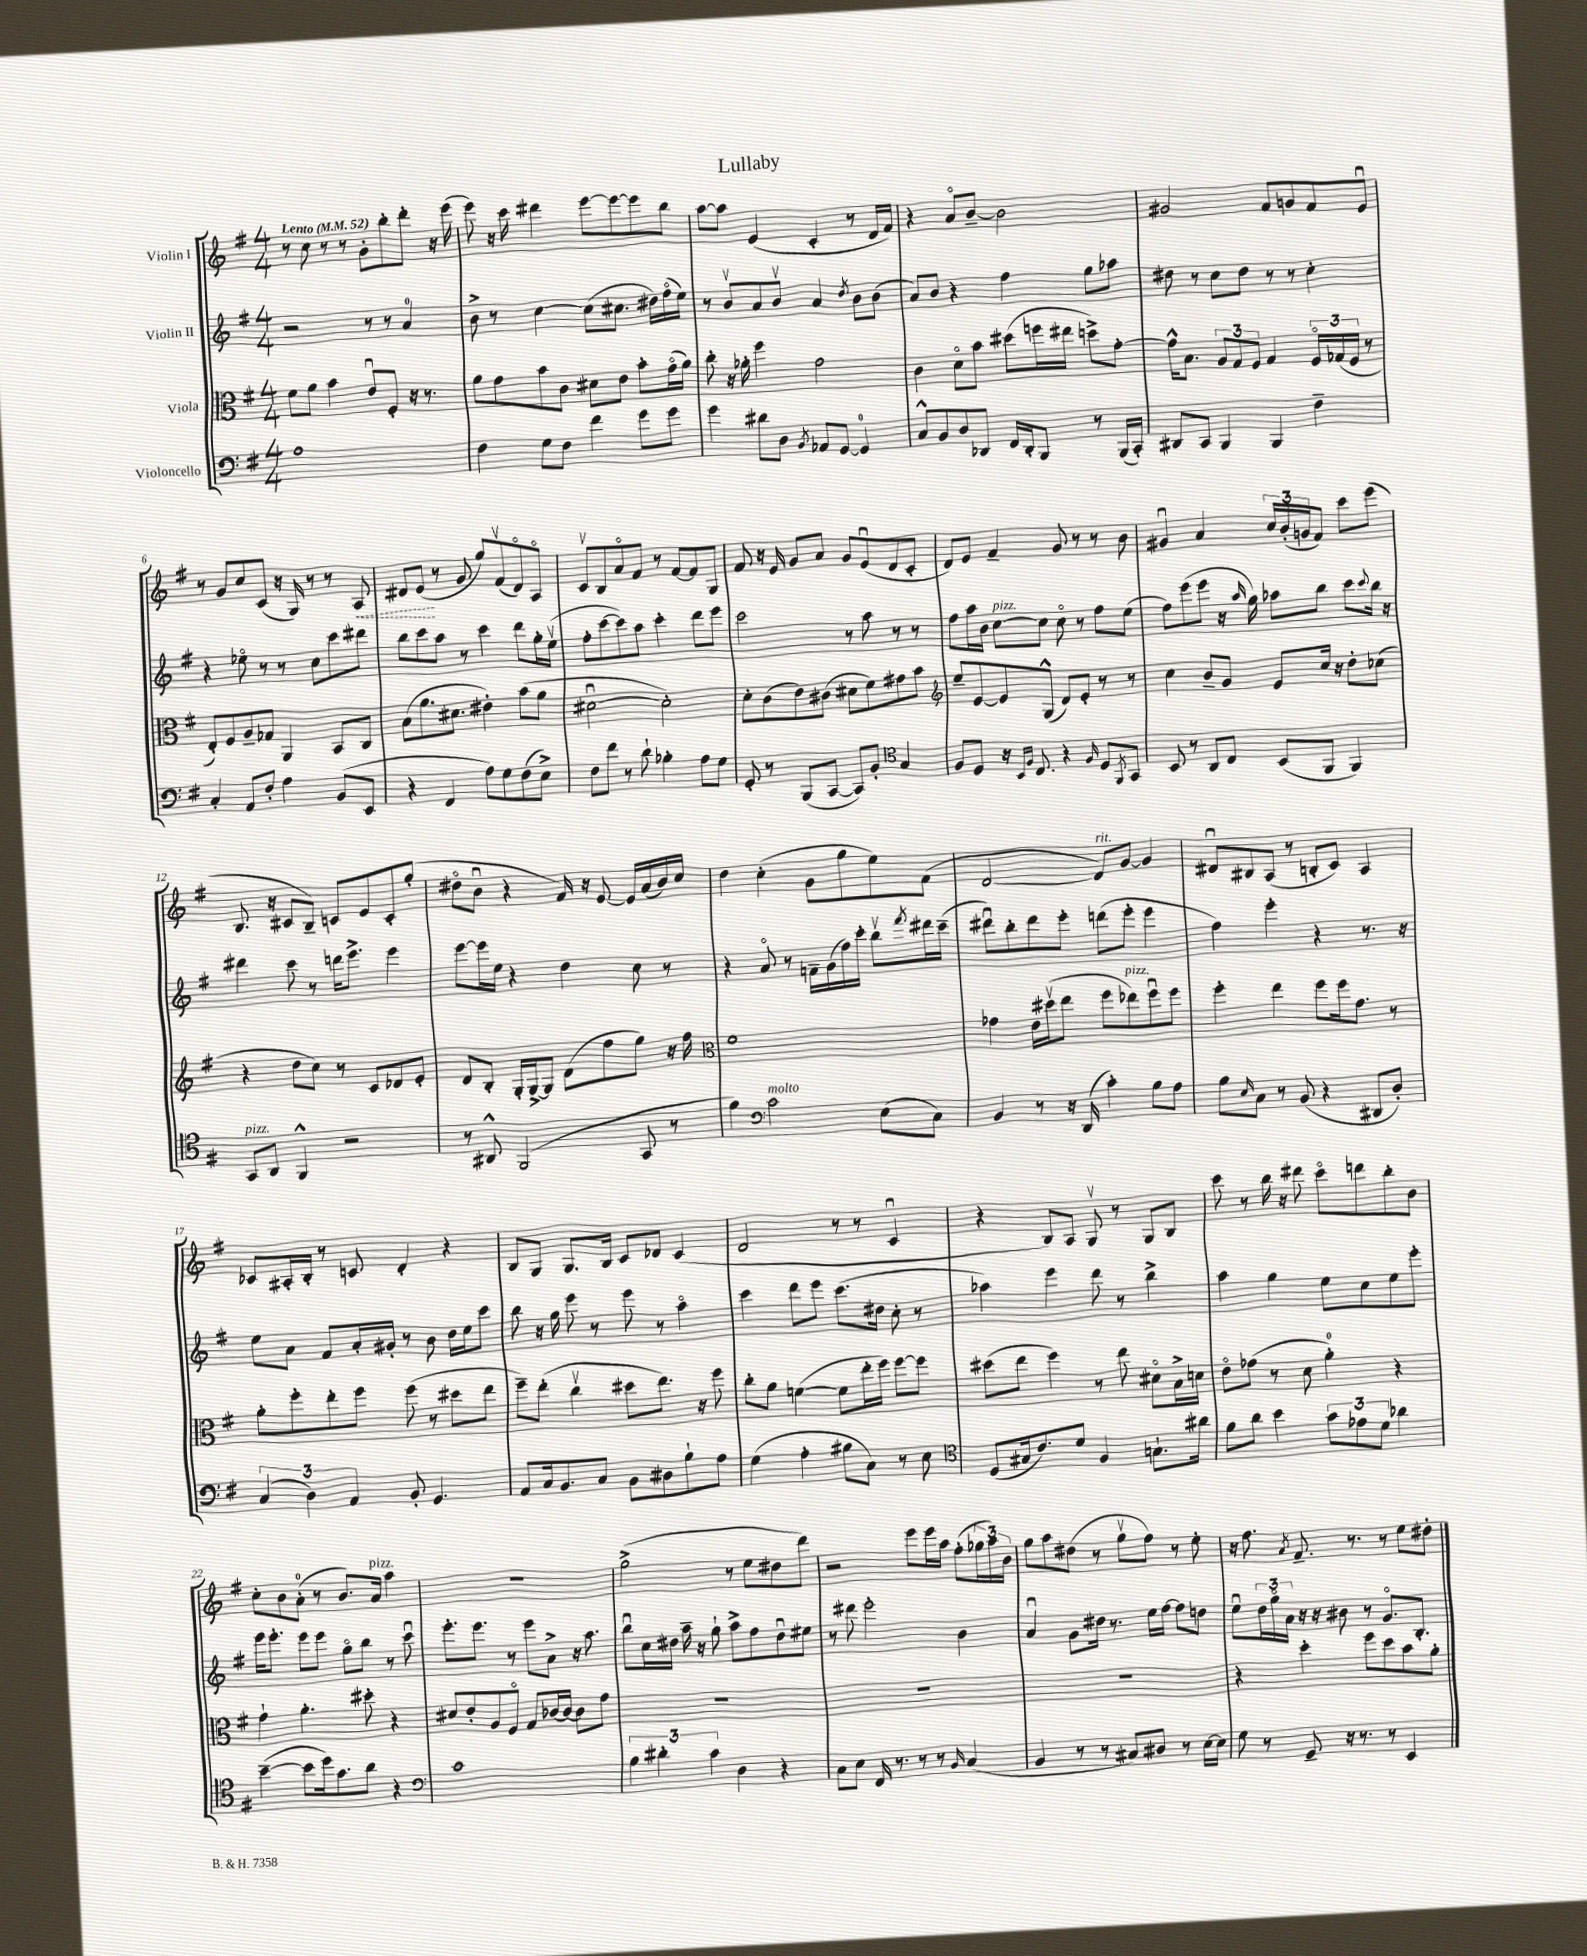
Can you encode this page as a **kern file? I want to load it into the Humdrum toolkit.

**kern	**kern	**kern	**kern
*staff4	*staff3	*staff2	*staff1
*clefF4	*clefC3	*clefG2	*clefG2
*k[f#]	*k[f#]	*k[f#]	*k[f#]
*M4/4	*M4/4	*M4/4	*M4/4
*MM52	*MM52	*MM52	*MM52
1A	8f#\L	2r	8r
.	8a\J	.	8cc\
.	4b\	.	8r
.	.	.	8r
.	8eu/L	8r	8g'\L
.	8F#'/J	8r	8bb'\
.	16r	4a/	8ddd'\J
.	8.r	.	.
.	.	.	16r
.	.	.	(16eee\
=	=	=	=
4F#\	8a\L	8b^\	8eee\)
.	8g\	8r	16r
.	.	.	16ccc\
8G\L	8b\	[4cc\	4ddd#\
8F#\J	8c\J	.	.
4f#\	8d#\L	(8cc\]L	[8eee\L
.	8e\J	8.cc#\J	8eee\_
8g\L	8b'\L	.	8eee\]
.	.	16dd#\LL)	.
8g\J	(16go\L	(16ff#o\	8bb\J
.	16a\JJ)	16ee\JJ)	.
=	=	=	=
4g\	8cc'\	8r	[8aa\L
.	16r	8bv/L	8aa\]J
.	16a-'\	.	.
8d#\L	4ff#\	8a/	(4e/
8D\J	.	8bv/J	.
8qBB/	.	.	.
8AA-/L	2g\	4a/	4c'/
[8GG/J	.	.	.
.	.	8qdd/	.
4GG/]	.	8b\L	8r
.	.	(8b\J	16d/LL
.	.	.	16f#/JJ)
=	=	=	=
8C^^/L	4c\	8a/L)	4r
8BB/	.	8b/J	.
8D/	8do\L	4r	8ao/L
8DD-/J	8b\J	.	[8b~/J
16FF#/LL	(8dd#\L	4ff#\	2b\]
16DD-'/J	.	.	.
8BBB/J	16ff\L	.	.
.	16ee#\JJ	.	.
8r	8dd^\L)	8gg\L	.
(16BBB/LL	[8g'\J	8aa-\J	.
16CC'/JJ)	.	.	.
=	=	=	=
8DD#/L	16g^^\]LK	8dd#\	2g#/
.	8.B\J	.	.
8CC/J	.	8r	.
4BBB/	12A/L	8cc\L	.
.	12G/	.	.
.	.	8dd#\J	.
.	12F#/J	.	.
4BBB/	4G/	8r	8f#/L
.	.	8r	8g/
4F#~\	24F#o/LL	4cc'\	8f#/
.	(24G-/	.	.
.	24F#/JJ	.	.
.	8r	.	8eu/J
=	=	=	=
4C'/	8E'/L)	4r	8r
.	8F#/	.	8g/L
8AA/L	8A~/	8ee-o\	8cc/
8F#'/J	8G-/J	8r	(8c/J
4A\	4AA/	8r	16r
.	.	.	16G/)
.	.	8cc\L	8r
(8BB/L	8BB/L	8ccc\	8r
8EE/J	8C/J	8ddd#\J	8A/
=	=	=	=
4r	(8B\L	8bb\L	8d#/L
.	8.a\	8ccc\	(8e/J
4FF#/	.	8aa\J	8r
.	8.d#\J	.	.
.	.	8r	8g/
8A\L)	4e#'\)	4ccc\	8gg/L)
8G\	.	.	(8f#v/
(8F#\	(8b\L	8ddd\L	8d#o/)
8E^\J)	8a\J	16gg'\L	8Ao/J
.	.	(16eev\JJ	.
=	=	=	=
8F#\L	[2d#u\	8ff#'\L	8cv/L
8f#\J	.	[8ccc\	8B/
8r	.	8ccc\])	8ao/
8d`\	.	8aa\J	8f#/J
4B-'\	2d#'\])	4ccc'\	8r
.	.	.	[8f#/L
8A\L	.	8ddd\L	8f#/]
8G\J	.	8eee\J	8G/J
=	=	=	=
8GG'/	8d'\L	2ccc\	8f#/
8r	(8c\	.	16r
.	.	.	16e/
(8BBB/L	8e\)	.	8g/L
[8CC/J	(8c#\J	.	8a/J
8CC/]L)	8d#\L	8r	8g/L
8BB'/J	8f#\)	8aa\	(8eu/
*clefC4	*	*	*
4G/	8g#\	8r	8d/
.	8b\J	8r	8c'/J
=	=	=	=
*	*clefG2	*	*
8F#/L	8ee~/L	8ff#\L	8d/L)
8D/J	[8e/	16aa\L	8e/J
.	.	16b\JJ	.
16r	8e/]	[8cc\L	4f#~/
16qqBB/LL	.	.	.
16qqF#/JJ	.	.	.
8.C/	.	.	.
.	(8G^^/J	8cc\]J	.
4r	8d/L)	8cco\	8g/
.	8e'/J	8r	8r
16qqF#/	.	.	.
8D/L	8r	8ff#\L	8r
8qFF#/	.	.	.
8GG/J	8r	(8ee\J	8b\
=	=	=	=
8BB/	4cc\	8ff#\L)	4g#u/
8r	.	(8eee\	.
8AA/L	8b~/L	8eee\J	4a/
8C/J	8g/J	16r	.
.	.	16qqaa/	.
.	.	16gg\)	.
(8BB/L	8e/L	8aa-\L	24cc/LL
.	.	.	(24b'/
.	.	.	24g/J
8FF#/J	16cc/Jk	8bb\J	8f#/J)
.	16r	.	.
4FF#/)	8dd'\L	8ccc\L	8ccc\L
.	.	8qqccc/	.
.	(8cc-\J	16bb\Jk	(8eee\J
.	.	16r	.
=	=	=	=
8GG/L	4r	4ddd#\	8.B/
8AA/J	.	.	.
.	.	.	16r
4FF#^^/	8dd\L	8ccc\	8c#/L
.	8cc\J)	8r	8B~/J)
2r	8r	16ddd\LK	8c/L
.	.	8.eee^\J	.
.	8c/L	.	8e/
.	8d-/	4eee\	8c'/
.	8e'/J	.	(8gg'/J
=	=	=	=
8r	8d/L	[8eee\L	8dd#o\L
8AA#^^/	8B'/J	16eee\]L	8bu\J
.	.	16ee\JJ	.
(2FF#/	16G'/LL	4r	4r
.	[16G^/J	.	.
.	8G/]J	.	.
.	(8d\L	4dd\	16f#/)
.	.	.	16r
.	8ff#\	.	[8e/
8GG/	8gg\J)	8cc\	16e/]LL
.	.	.	(16a/
8r	16r	8r	16b/)
.	16ff#\	.	16cc/JJ
=	=	=	=
*	*clefC3	*	*
4f#\)	1f#	4r	4dd\
*clefF4	*	*	*
2c\	.	8ao/	(4cc'\
.	.	8r	.
.	.	16f~\LL	8g\L
.	.	(16g\	.
.	.	16ff#\)	8gg\
.	.	16ccc'\JJ	.
(8E\L	.	8bbv\L	8ee\)
.	.	8qfff#/	.
8C\J)	.	16ddd#\L	(8f#\J
.	.	(16ccc~\JJ	.
=	=	=	=
4BB/	4g-\	8ddd#u\L)	[2d/
.	.	8bb'\	.
8r	16e\LL	8ddd#\	.
.	(16dd#v\J	.	.
16r	8ee\J	8eee'\J	.
(16DD/	.	.	.
4c'\)	8ff#\L	(8ddd\L	8d/]L)
.	8ee-\)	8eee'\J	[8g/J
8B\L	8ff#u\	4eee\	4g/]
8A\J	8ff#\J	.	.
=	=	=	=
8B\L	4ff#'\	4ff#\)	8d#u/L
16qqE/	.	.	.
8C\J	.	.	8B#/
8r	4ee\	4eee'\	(8A/J
(8BB/	.	.	8r
4r	8ff#\L	4r	8B'/L
.	16ff#\k	.	8c/J)
.	8.g\J	.	.
8DD#/L	.	8.r	4A/
8D'/J)	8r	.	.
.	.	16r	.
=	=	=	=
(6C/	8a'\L	8ee\L	8c-/L
.	8ff#'\	8a\J	16A#'/L
6D\)	.	.	.
.	.	.	16B'/JJ
.	8ee'\	8f#/L	8r
6AA/	.	.	.
.	8ff#\J	16a'/L	8c/
.	.	16g#'/JJ	.
8BB'/	(8ff#\	8r	4d'/
4.GG/	8r	8b\	.
.	8dd#\L	16dd\LL	4r
.	.	16ee\J	.
.	8ee\J	8ccc\J	.
=	=	=	=
8AA/L	8ff#~\L)	8bb\	8B/L
16C/k	(8ee'\J	16r	8G/J
8.BB/	.	16gg\	.
.	4ccv\	8eee\	8.G/L
8C/J	.	8r	.
.	.	.	16B/Jk
8BB\L	8dd#\L	8eee\	8c/L
8D#\	8.ee\J)	8r	8d-/J
8B`\	.	4aao\	(4c/
.	16r	.	.
8A\J	8ff#\	.	.
=	=	=	=
(4G\	8cc'\L	4ccc\	2d/
.	8a\J	.	.
4A'\	([4f\	8ddd\L	.
.	.	8eee\J	.
8B#\L	8f\]L	(8.ccc\L	8r
8C\J)	16ee'\L	.	8r
.	16ff#\JJ)	16dd#\Jk	.
8r	[8ff#\L	8cc'\	4cu/
8E\	8ff#\]J	8r	.
=	=	=	=
*clefC4	*	*	*
(8D/L	(8dd#\L	4aa-\)	4r
16G#/k	8ee\J	.	.
8.c/)	.	.	.
.	4ff#\)	4eee\	8B/L)
8d/J	.	.	8A/J
4F#/	8r	8ddd\	8Gv/
.	8ee\	8r	8r
8.G`\L	8d#o\L	4bb^\	8G/L
.	16B^\L	.	8B/J
16a#\Jk	16d\JJ	.	.
=	=	=	=
8f#\L	8eo\L	4aa\	8ccc\
8a\J	(8g-\J	.	8r
4b\	8r	4gg\	16bb\
.	.	.	16r
.	8d\	.	8ddd#\
12g\L	4a'\)	8ee\L	8ccco\L
12e-\	.	.	.
.	.	8cc\	8ddd\
12d\J	.	.	.
4a-\	4r	8ee\	8bb'\
.	.	8eee'\J	8b\J
=	=	=	=
([4b~\	4g`\	16eee\LK	8cc'\L
.	.	8.eee'\J	.
.	.	.	8b\
8b\]L	4.a'\	8eee\L	(8a'\J
16dd\k)	.	8eee\J	8r
8.g\	.	.	.
.	.	8ggo\L	8.b/L)
8a\J	8dd#'\	8bb\J	.
.	.	.	16a/Jk
4r	4r	8r	4aa\
.	.	8cccu\	.
=	=	=	=
*clefF4	*	*	*
1c	8d#/L	8.eee'\L	1r
.	8e'/	.	.
.	.	8.eee\J	.
.	8A/	.	.
.	8F#o/J	8r	.
.	8G/L	8eee\L	.
.	[16c-/L	8a^\J	.
.	16c-/_JJ	.	.
.	8c-\]L	16r	.
.	.	8.aa\	.
.	8g\J	.	.
=	=	=	=
6B\	1r	8bbu\L	(2gg^\
.	.	16cc\L	.
6d#'\	.	.	.
.	.	16dd#\JJ	.
.	.	16aa~\	.
.	.	16r	.
6c\	.	.	.
.	.	8gg`\	.
4D\	.	8aa^\L	8r
.	.	8ff#\	8ee\L
4r	.	8dd#u\	8dd#\
.	.	8ee#\J	8ddd\J)
=	=	=	=
8C\L	1r	8r	2r
8E\J	.	8ddd#\	.
16FF#/	.	2eee'\	.
8.r	.	.	.
8r	.	.	8eee\L
8r	.	.	16eee\L
.	.	.	16aa\JJ
16qqBB/	.	.	.
(4C/	.	4b\	(8ff#'\L
.	.	.	24gg-\L
.	.	.	24aa\)
.	.	.	24b\JJ
=	=	=	=
4BB/	1r	4au/	8gg\L
.	.	.	8aa\
8r	.	8g\L	(8dd#\J
8r	.	16dd#\Jk	8r
.	.	8.r	.
8C#/L)	.	.	8ggv\L
8D#/J	.	16ee\LL	8ff#\J)
.	.	[16ff#\JJ	.
8r	.	8ff#\]L	8r
[16E\LL	.	8dd\J	8ee'\
16E\]JJ	.	.	.
=	=	=	=
8G\	4r	8eeu\L	16r
.	.	.	8.ff#\
8r	.	24dd\L	.
.	.	24ggo\	.
.	.	24a\JJ	.
.	.	.	8qa/
8GG~/	4dd'\	16r	8.f#~/
.	.	16r	.
16r	.	8b#\	.
8.r	.	.	8.r
.	8ff#\L	8r	.
8r	8dd\	8.go/L	8r
4EE/	8b\	.	8ee\L
.	.	8.B'/J	.
.	8a'\J	.	8dd#'\J
==	==	==	==
*-	*-	*-	*-
